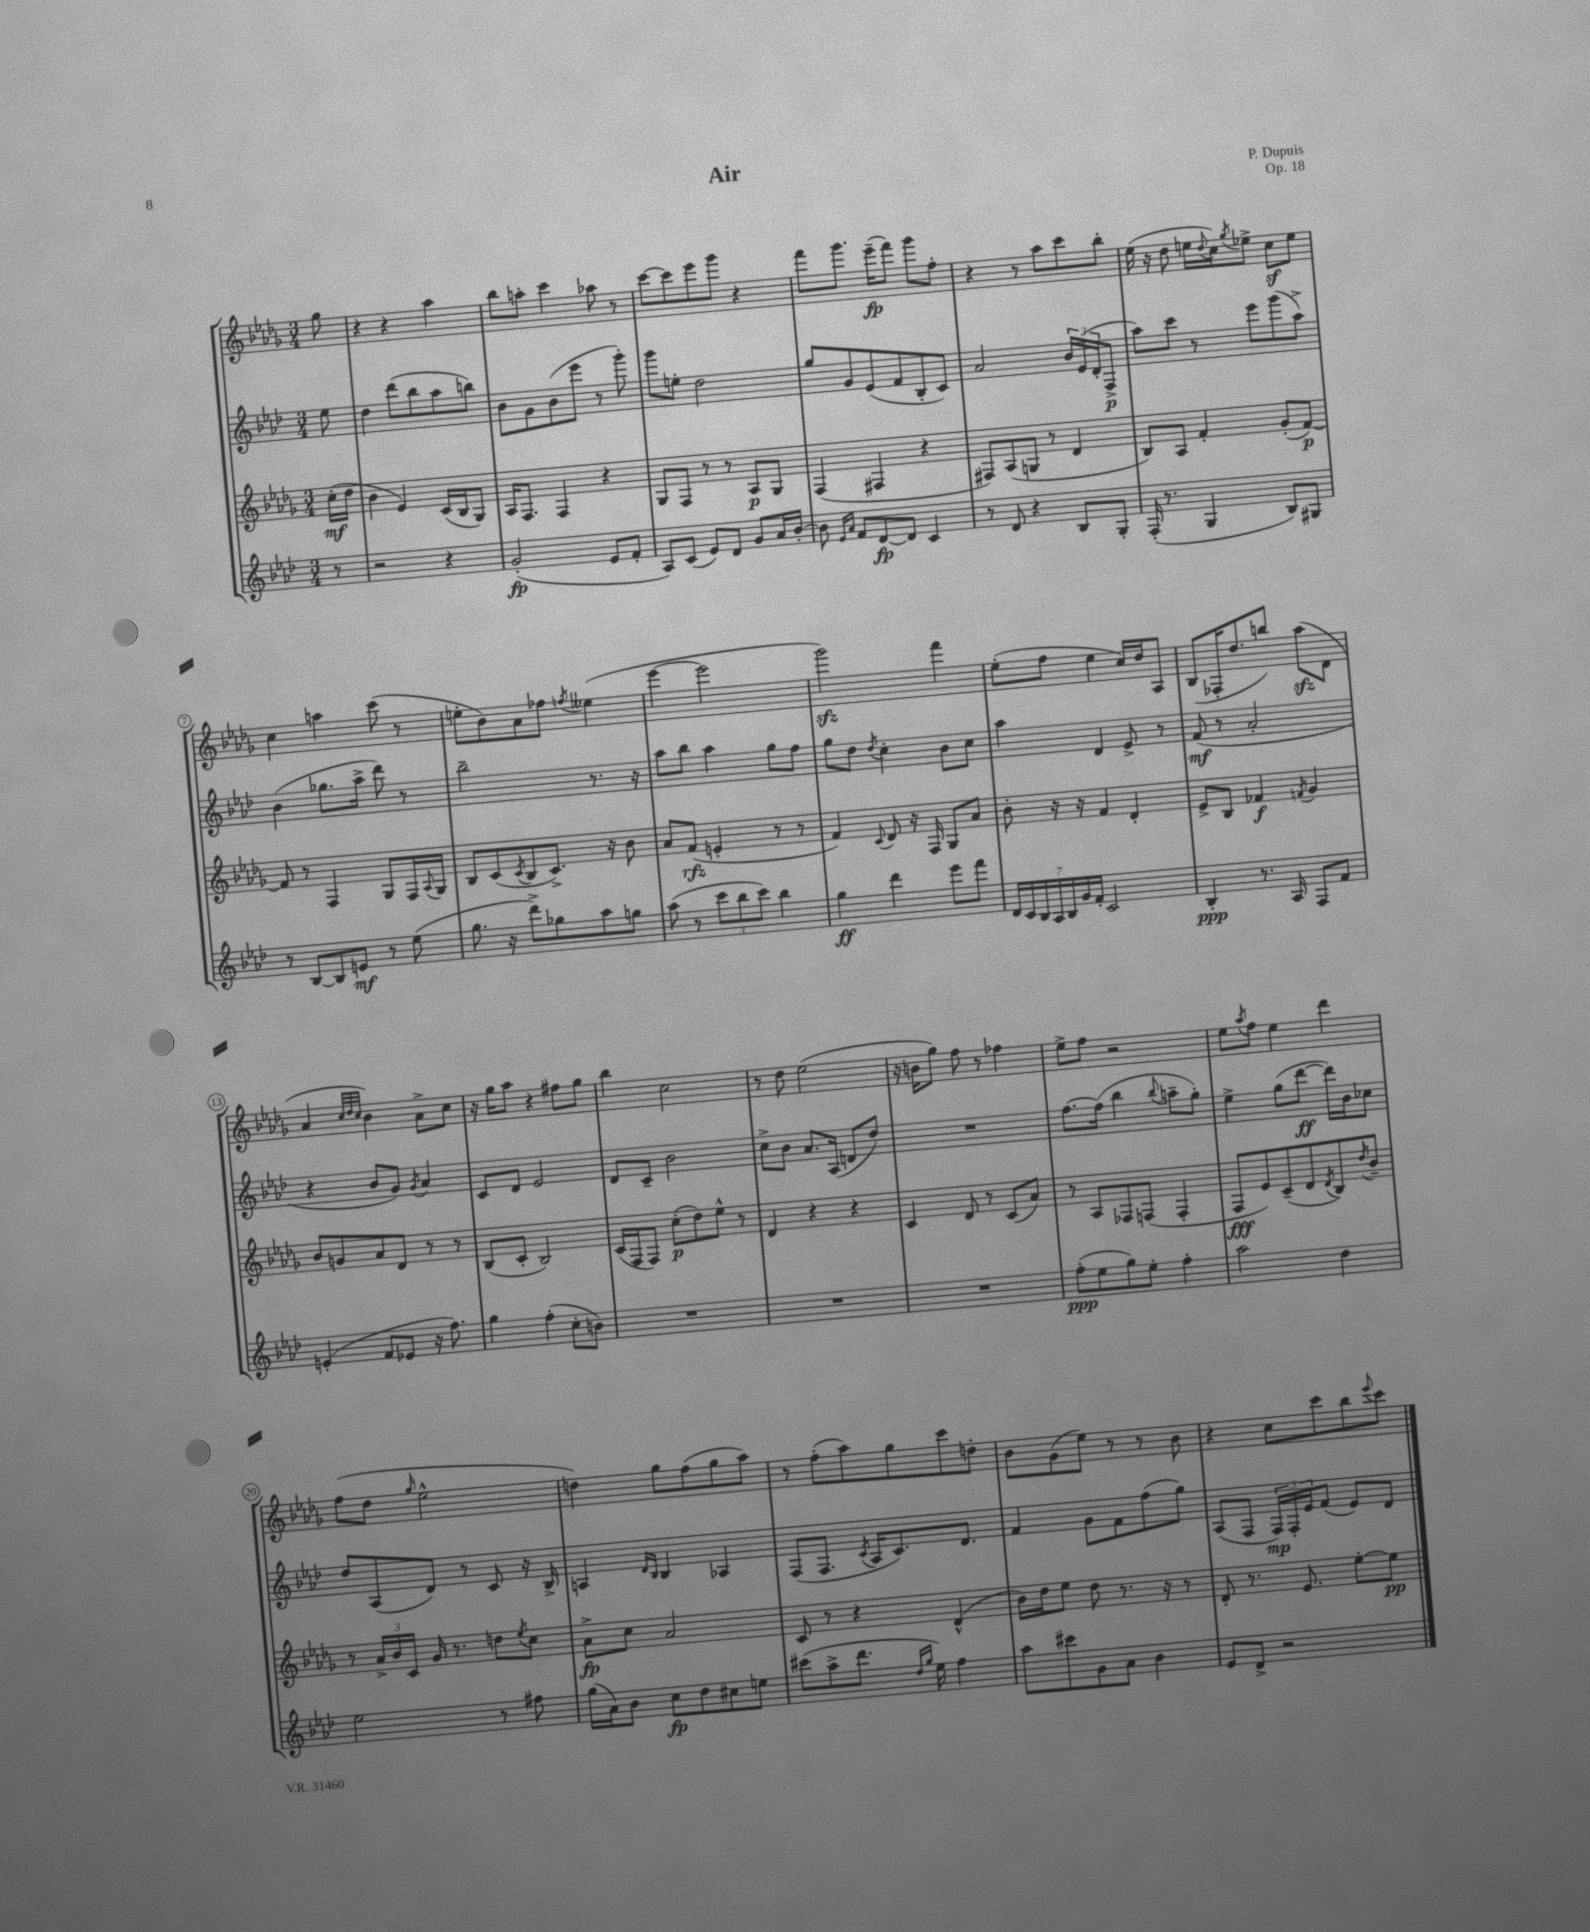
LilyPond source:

\header { title = "Air" composer = "P. Dupuis" opus = "Op. 18" }
<<
\new StaffGroup <<
\new Staff = "s0" {
    \clef treble \key des \major \numericTimeSignature \time 3/4 \partial 8
    ges''8 |
    r4 r4 aes''4 |
    bes''8 a''8-. c'''4 aes''8 r8 |
    c'''8~ c'''8 ees'''8 ges'''8 r4 |
    f'''8 ges'''8. ees'''16--\fp( f'''8) ges'''8 f''8-. |
    r4 r8 aes''8 c'''8 bes''8-. |
    ees''16( r16 des''8 e''16 \appoggiatura { des''8 } c''16) \acciaccatura { ges''8 } ees''8-> c''8\sf ees''8 |
    c''4 a''4 c'''8( r8 |
    e''8-. bes'8) aes'8 fes''8 \acciaccatura { f''8 } eeses''4( |
    ees'''4~ ees'''2 |
    ges'''2\sfz) f'''4 |
    ees''8-.( f''8 ees''4 c''16) des''16 aes8 |
    bes8( fes16-. des''8. b''8) aes''8\sfz( des'8 |
    aes'4 \grace { c''32 des''32 c''32 } bes'4) aes'8-> c''8 |
    r16 ges''16 aes''8 r4 fis''8 ges''8 |
    bes''4 c''2 |
    r8 des''8 ees''2( |
    r16 b'16 ges''8) f''8 r8 fes''4 |
    ees''8-> f''8 r2 |
    ees''8 \acciaccatura { aes''8 } f''8 ees''4 des'''4 |
    f''8( des''8 \grace { ges''16 } ees''2-^ |
    d''4) ges''8 f''8( ges''8 aes''8) |
    r8 f''8-.( aes''8) ges''8 c'''8 d''8-. |
    bes'8 ges'8( ees''8) r8 r8 bes'8 |
    r4 c''8 c'''8 bes''8 \appoggiatura { ees'''8 } c'''8 \bar "|." |
}
\new Staff = "s1" {
    \clef treble \key aes \major \numericTimeSignature \time 3/4 \partial 8
    ees''8 |
    des''4 des'''8( bes''8 aes''8 b''8) |
    bes'8 g'8 bes'8( ees'''8 r8 g'''8-.) |
    g'''8 e''8-. des''2 |
    g''8 g'8 ees'8( f'8 bes8-. c'8) |
    aes'2 \tuplet 3/2 { bes'16 ees'16( des'16-. } f8->\p |
    aes''8) c'''8 r8 ees'''8 g'''8( aes''8->) |
    bes'4( ges''8. aes''16-> des'''8) r8 |
    bes''2-- r8. r16 |
    aes''8 bes''8 aes''4 g''8 f''8 |
    g''8 des''8 \acciaccatura { des''8 } c''4-. bes'8 c''8 |
    aes''4 des'4 ees'8-> r8 |
    f'8\mf( r8 aes'2-. |
    r4 bes'8 g'8) \acciaccatura { g'8 } aes'4 |
    c'8 des'8 ees'2 |
    des'8 c'8-- bes'2 |
    c''8-> bes'8 aes'8. aes16( d'8 des''8) |
    R2. |
    f''8.~ f''16( bes''4 \appoggiatura { bes''8 } a''8-- g''8-.) |
    ees''4-> g''8( des'''8~\ff des'''16) bes'16 ces''8 |
    des''8 aes8( des'8) r8 c'8 r16 bes16-> |
    a4 \grace { des'16 bes16 } bes4 aes4 |
    f8( f8. \acciaccatura { c'8 } aes16 c'8.) des'8. |
    f'4 g'8 f'8 f''8( g''8) |
    aes8( f8 \tuplet 3/2 { f16\mp) f16-. ees'16 } f'8( ees'8) des'8 \bar "|." |
}
\new Staff = "s2" {
    \clef treble \key des \major \numericTimeSignature \time 3/4 \partial 8
    c''16-.\mf( des''16 |
    bes'4 ees'4) c'16( bes16 ges8) |
    aes16 f8. f4 r4 |
    ges8 f8 r8 r8 aes8\p ges8 |
    f4( fis4 r4 |
    fis8) aes8( g8 r8 des'4 |
    bes8) aes8 f'4-. ges'8-.( f'8~\p) |
    f'8 r8 f4 ges8 f16 \appoggiatura { aes8 } ges16 |
    bes8 c'8( \acciaccatura { c'8 } bes8 c'8.->) r16 bes'8 |
    aes'8 f'8\rfz( e'4-. r8 r8 |
    f'4) \appoggiatura { c'8 } des'8 r16 f16 ges8 aes'8 |
    bes'8-. r16 r16 f'4 des'4-. |
    ees'8-> bes8 fes'4\f \acciaccatura { f'8 } ges'4 |
    bes'8 g'8 aes'8 des'8 r8 r8 |
    bes8( c'8-. bes2) |
    c'16( f16 f8) c''8-.\p( des''8) ees''8-^ r8 |
    des'4 r4 r4 |
    c'4 des'8 r8 c'8( aes'8) |
    r8 aes8 fes8 f8( f4-. |
    f8\fff ees'8) c'8--( des'8 \acciaccatura { des'8 } bes8) \acciaccatura { des''8 } bes'8-- |
    r8 \tuplet 3/2 { aes'16-> bes'16 c'16 } ges'16 r8. d''8 \acciaccatura { ees''8 } c''8 |
    aes'8->\fp c''8 aes'2 |
    c'8 r8 r4 des'4-^( |
    bes'16) des''16 ees''8 des''8 r8. r16 r8 |
    des'8-. r8. ees'8. ees''8~-. ees''8\pp \bar "|." |
}
\new Staff = "s3" {
    \clef treble \key aes \major \numericTimeSignature \time 3/4 \partial 8
    r8 |
    r2 r4 |
    g'2-.\fp( ees'8 f'8-. |
    aes8) c'8( ees'8) des'8 g'8 aes'16 bes'16~-. |
    bes'8 \grace { ees'16 aes'16 } f'8 des'8~\fp des'8 c'4 |
    r8 des'8 r4 bes8 g8-. |
    f16-.( r8. g4 bes8) gis8 |
    r8 bes8~ bes8 e'8\mf r8 ees''8( |
    g''8. r16 des'''8->) ges''8 aes''8 g''8 |
    aes''8( r8 \tuplet 3/2 { c'''8 bes''8 c'''8) } bes''4 |
    g''4\ff des'''4 ees'''8 f'''8 |
    \tuplet 7/4 { des'16 c'16 bes16 aes16 bes16 g'16 f'16-. } c'2 |
    bes4-.\ppp r8. aes16 f8 f'8 |
    e'4-.( f'8 ees'8 r16 f''8.) |
    g''4 f''4-.( c''8-. b'8) |
    R2. |
    R2. |
    R2. |
    f''8-.\ppp( ees''8 g''8) ees''8-. f''4-. |
    aes''2 des''4 |
    ees''2 r8 fis''8 |
    g''16( aes'16) bes'8 c''8\fp des''8 cis''8 e''8 |
    cis'''8( aes''8-> des'''8. \grace { des''16 g''16 } ees''16) f''4 |
    aes''8 cis'''8 g'8 aes'8 bes'4 |
    ees'8 des'8-> r2 \bar "|." |
}
>>
>>
\layout { \context { \Score \override BarNumber.stencil = #(make-stencil-circler 0.1 0.3 ly:text-interface::print) } }
